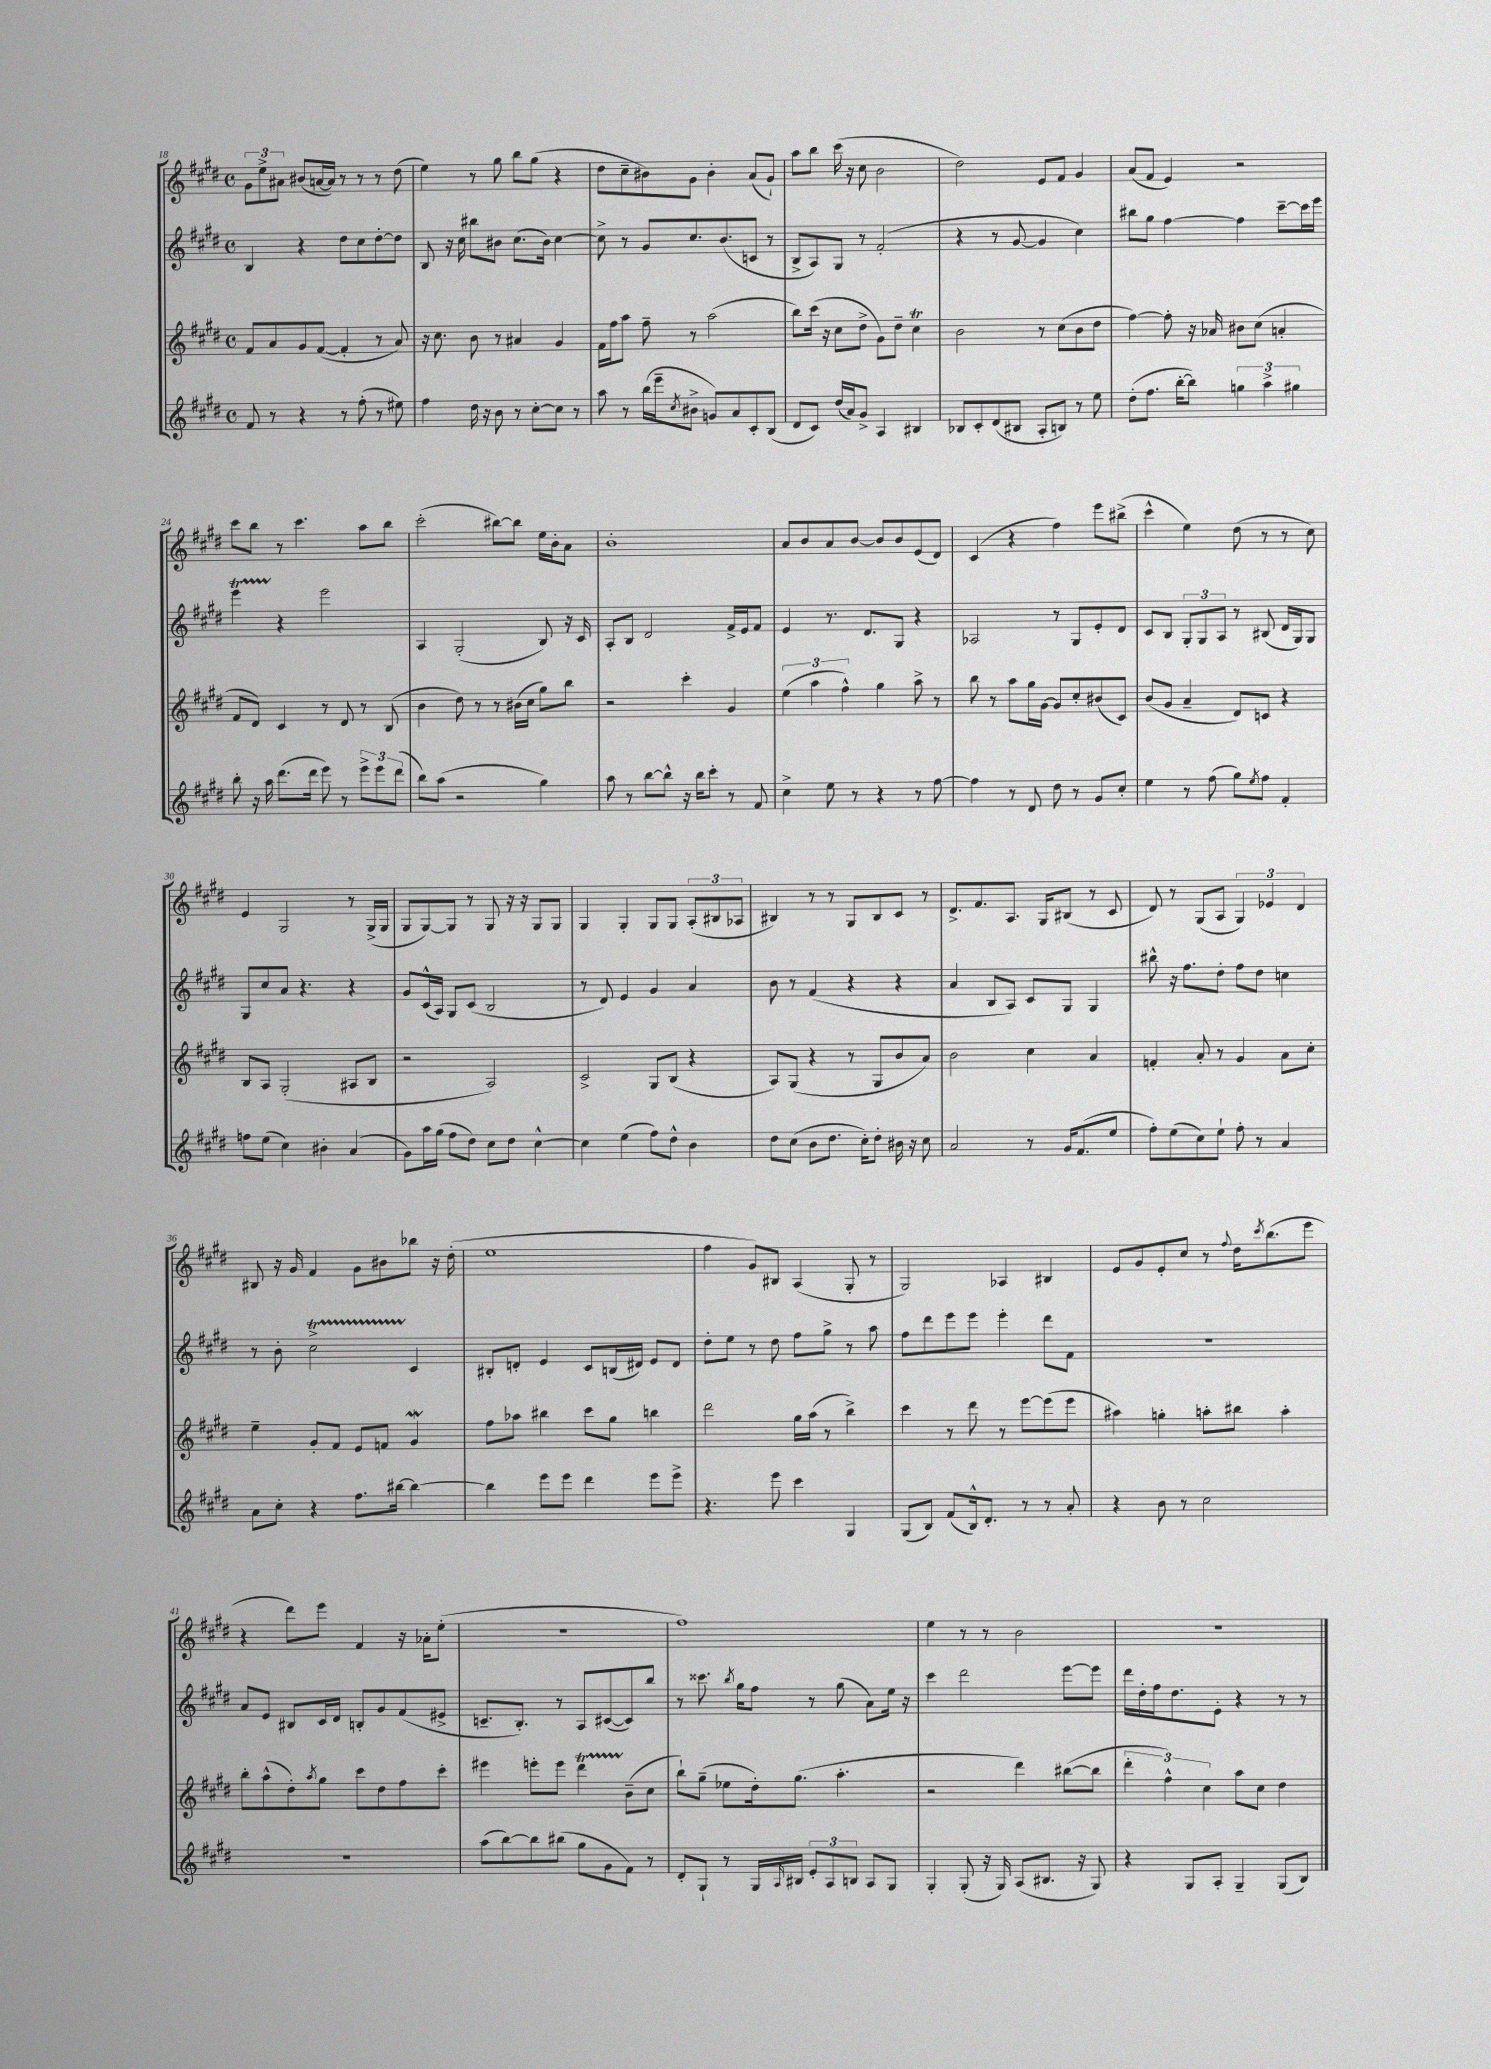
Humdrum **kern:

**kern	**kern	**kern	**kern
*staff4	*staff3	*staff2	*staff1
*clefG2	*clefG2	*clefG2	*clefG2
*k[f#c#g#d#]	*k[f#c#g#d#]	*k[f#c#g#d#]	*k[f#c#g#d#]
*M4/4	*M4/4	*M4/4	*M4/4
*met(c)	*met(c)	*met(c)	*met(c)
8f#	8f#	4B	12g#
.	.	.	12ee^
8r	8a	.	.
.	.	.	12a#
4r	8g#	4r	(8b#
.	([8f#	.	[16a
.	.	.	16a])
8r	4f#']	8dd#	8r
(8ff#'	.	8cc#	8r
8r	8r	[8dd#'	8r
8ee#)	8a)	8dd#]	(8dd#
=	=	=	=
4ff#	16r	8B	4ee)
.	8.cc#	.	.
.	.	16r	.
.	.	16cc#	.
16dd#	8b	8bb#	8r
16r	.	.	.
8b	8r	8b#	8gg#
8r	4a#	(8.cc#	8bb
[8cc#'	.	.	(8gg#
.	.	16b#)	.
8cc#]	4g#	[4cc#	4r
8r	.	.	.
=	=	=	=
8aa	16f#	8cc#^]	8dd#
.	16ff#	.	.
8r	8aa	8r	8cc#~
(16bb	8ff#~	8g#	8b#)
16eee~	.	.	.
8qcc#	.	.	.
8b#^	8r	8.cc#	8g#
8g)	(2aa	.	4b#'
.	.	(8.b	.
8a	.	.	.
8c#'	.	8c	(8a
(8B	.	8r	8g#`)
=	=	=	=
8d#	8bb)	8B^	8aa
8c#)	(16ccc#	8A)	8bb
.	16r	.	.
(16dd#	8cc#	8G#	(16ccc#
16a)	.	.	16r
8g#^	8dd#^	8r	8cc#
4A	8g#)	(2f#'	2b
.	8dd#~	.	.
4B#	4cc#	.	.
=	=	=	=
8B-	2b	4r	2dd#)
8c#'	.	.	.
(8d#	.	8r	.
8B#	.	[8g#	.
8A'	8r	4g#]	8e
8B)	(8cc#	.	8f#
8r	8b	4cc#)	4g#
8ee	8dd#	.	.
=	=	=	=
(8dd#'	[4ff#)	8bb#	(8a
8.ff#	.	8gg#	8f#
.	8ff#']	[4ff#	4e)
[16bb'	.	.	.
8bb])	16r	.	.
.	16a-	.	.
6gg	8b#	4ff#]	2r
.	(8cc#	.	.
6aa^	.	.	.
.	4a'	[8ccc#~	.
6gg#	.	.	.
.	.	16ccc#]	.
.	.	16eee	.
=	=	=	=
8bb'	8f#	4eee	8ccc#
16r	8d#)	.	8bb
16aa	.	.	.
(8.ddd#	4c#	4r	8r
.	.	.	4.ccc#
16ddd#	.	.	.
8eee)	8r	2eee	.
8r	8d#	.	.
12eee^	8r	.	8aa
12eee	.	.	.
.	(8B	.	8bb
(12ddd#	.	.	.
=	=	=	=
8bb)	4b	4A	(2ccc#'
(8aa	.	.	.
2r	8dd#)	(2G#'	.
.	8r	.	.
.	8r	.	[8bb#)
.	(16b#	.	8bb#]
.	16cc#	.	.
4gg#)	8gg#)	8B)	16ee
.	.	.	16b'
.	8bb	16r	8a
.	.	16c#	.
=	=	=	=
8aa	2r	8A'	1b'
8r	.	8B	.
[8bb	.	2d#	.
8bb^^]	.	.	.
16r	4ccc#'	.	.
16bb	.	.	.
8ccc#'	.	.	.
8r	4g#	16f#^	.
.	.	16e	.
8f#	.	8f#	.
=	=	=	=
4cc#^	(6ee	4e	8a
.	.	.	8b
.	6aa	.	.
8ee	.	8.r	8a
.	6ff#^^)	.	.
8r	.	.	[8b
.	.	8.d#	.
4r	4gg#	.	8b]
.	.	8G#	8b
8r	8aa^	4r	(8e
[8ff#	8r	.	8d#)
=	=	=	=
4ff#]	8bb	2A-	(4c#
.	8r	.	.
8r	8aa	.	4r
8d#	16gg#	.	.
.	[16g#	.	.
8dd#	8g#]	8r	4ff#)
8r	8cc#'	8G#	.
8g#	(8b#	8e'	8eee
8cc#'	8c#)	8d#	(8bb#^
=	=	=	=
4ee	(8b	8c#	4ccc#^^
.	8g#	8B	.
8r	4a~	12G#'	4ee)
.	.	12G#	.
(8ff#	.	.	.
.	.	12A	.
8gg#)	8d#)	8r	(8dd#
8qee	.	.	.
8ff#	8c	(8B#	8r
4f#'	4r	16d#	8r
.	.	16G#)	.
.	.	8G#	8cc#)
=	=	=	=
8ff	8B	8G#	4e
(8ee	8A	8cc#	.
4cc#)	(2G#'	8a	2G#
.	.	4.r	.
4b#'	.	.	.
(4a	8A#	4r	8r
.	8B	.	(16G#^
.	.	.	16G#
=	=	=	=
8g#)	2r	8g#	8G#
16aa	.	(16c#^^	[8G#)
(16gg#	.	16A)	.
8ff#	.	8G#	8G#]
8dd#)	.	(8c#	8r
8cc#	2A)	2B	8G#
8dd#	.	.	16r
.	.	.	16r
[4cc#^^	.	.	8G#
.	.	.	8G#
=	=	=	=
4cc#]	2c#^	8r	4G#
.	.	8d#)	.
(4ee	.	4e	4G#'
8ff#)	8G#	4g#	8G#
8dd#^^	(8B	.	8G#
4b	4r	4a	(12A'
.	.	.	12B#
.	.	.	12A-
=	=	=	=
8dd#	8A)	8b	4B#)
(8cc#	(8G#	8r	.
8b	4r	(4f#	8r
8.dd#	.	.	8r
.	8r	4r	8G#
16cc#')	.	.	.
8dd#'	8G#	.	8B#
16b#	8b	4r	8c#
16r	.	.	.
8cc#	8a)	.	8r
=	=	=	=
2a	2b	4a	8.d#^
.	.	.	8.f#
.	.	8B	.
.	.	8A)	8.A
8r	4cc#	8c#	.
.	.	.	16G#
16g#	.	8G#	(8B#
(8.f#	.	.	.
.	4a	4G#	8r
8ee	.	.	8c#
=	=	=	=
8ff#')	4f'	8bb#^^	8d#)
(8ee	.	16r	8r
.	.	8.ff#	.
8cc#)	8a'	.	(8G#
8ee`	8r	8dd#'	8A
8ff#'	4g#	8ff#	6G#)
8r	.	8dd#	.
.	.	.	6e-
4a	8a	4cc	.
.	.	.	6d#
.	8cc#'	.	.
=	=	=	=
8a	4ee~	8r	8B#
8cc#'	.	8b'	16r
.	.	.	16g#
4r	8g#'	2cc#^	4f#
.	8f#	.	.
8.ff#	8e	.	8g#
.	8f	.	8b#
[16bb#	.	.	.
4bb#_	4g#	4c#	8bb-
.	.	.	16r
.	.	.	(16dd#'
=	=	=	=
4bb#]	8ff#	8B#'	1ee
.	8aa-	8d'	.
8eee	4bb#	4e	.
8eee	.	.	.
4ddd#	8ccc#	8c#	.
.	8gg#	(16B	.
.	.	16d#)	.
8eee	4bb	8e	.
8eee^	.	8d#	.
=	=	=	=
4.r	2ddd#	8dd#'	4ff#
.	.	8ee	.
.	.	8r	8g#)
8eee	.	8dd#	8B#
4ccc#	16gg#	8ff#	(4A
.	(16aa	.	.
.	8r	8gg#^	.
4G#	4bb^)	8r	8G#'
.	.	8aa	8r
=	=	=	=
(8G#	4ccc#	8ff#	2G#)
8B)	.	8ddd#	.
(8f#	8r	8eee	.
16B^^)	8ddd#	8eee	.
8.d#'	.	.	.
.	8r	4eee'	4A-
8r	[8eee	.	.
8r	(8eee]	8ddd#	4B#
8a'	8eee	8f#	.
=	=	=	=
4r	4aa#)	1r	8e
.	.	.	8g#
8b	4gg'	.	8e'
8r	.	.	8cc#
2cc#	8aa'	.	8r
.	.	.	8qqff#
.	8bb#	.	16dd#
.	.	.	8qccc#
.	.	.	(8.bb
.	4aa'	.	.
.	.	.	8eee
=	=	=	=
1r	8bb'	8a	4r
.	(8aa^^	8e	.
.	8dd#')	8B#	8ddd#)
.	8qaa	.	.
.	8gg#	16c#	8eee
.	.	16d#	.
.	8ccc#	8B'	4f#
.	8dd#	8g#	.
.	8ff#	(8f#	16r
.	.	.	16a-'
.	8ccc#'	8e#^	(8ee'
=	=	=	=
(8aa	4eee#	8.c~	1r
[8bb)	.	.	.
.	.	8.B')	.
8bb]	8eee'	.	.
(8bb#	8eee	8r	.
8gg#	4ddd#	8A	.
8g#	.	([8c#	.
8f#)	(8b~	8c#])	.
8r	8cc#	8bb	.
=	=	=	=
8d#'	8bb`)	8r	1ff#)
8G#`	(8gg#~	8.ccc##	.
8r	8ee-	.	.
.	.	8qbb	.
.	.	16gg#	.
16G#	16dd#')	8ff#	.
16qqA	.	.	.
16B#	(8.gg#	.	.
12e'	.	8r	.
12A	.	.	.
.	4.aa'	(8gg#	.
12B	.	.	.
8A	.	8a)	.
8G#	.	16ee	.
.	.	16r	.
=	=	=	=
4G#'	2r	4ccc#	4ee
(8G#'	.	2ddd#	8r
16r	.	.	8r
16G#)	.	.	.
(8A	4ddd#)	.	2b
8.B#	.	.	.
.	([8bb#	[8eee	.
16r	.	.	.
8G#)	8bb#]	8eee]	.
=	=	=	=
4r	6ddd#'	16ddd#	1r
.	.	16dd#'	.
.	.	16ff#	.
.	6ff#^^)	.	.
.	.	8.dd#	.
8G#	.	.	.
.	6cc#	.	.
8A'	.	8e'	.
4G#~	8aa	4r	.
.	8cc#	.	.
(8G#	4dd#	8r	.
8B)	.	8r	.
==	==	==	==
*-	*-	*-	*-
